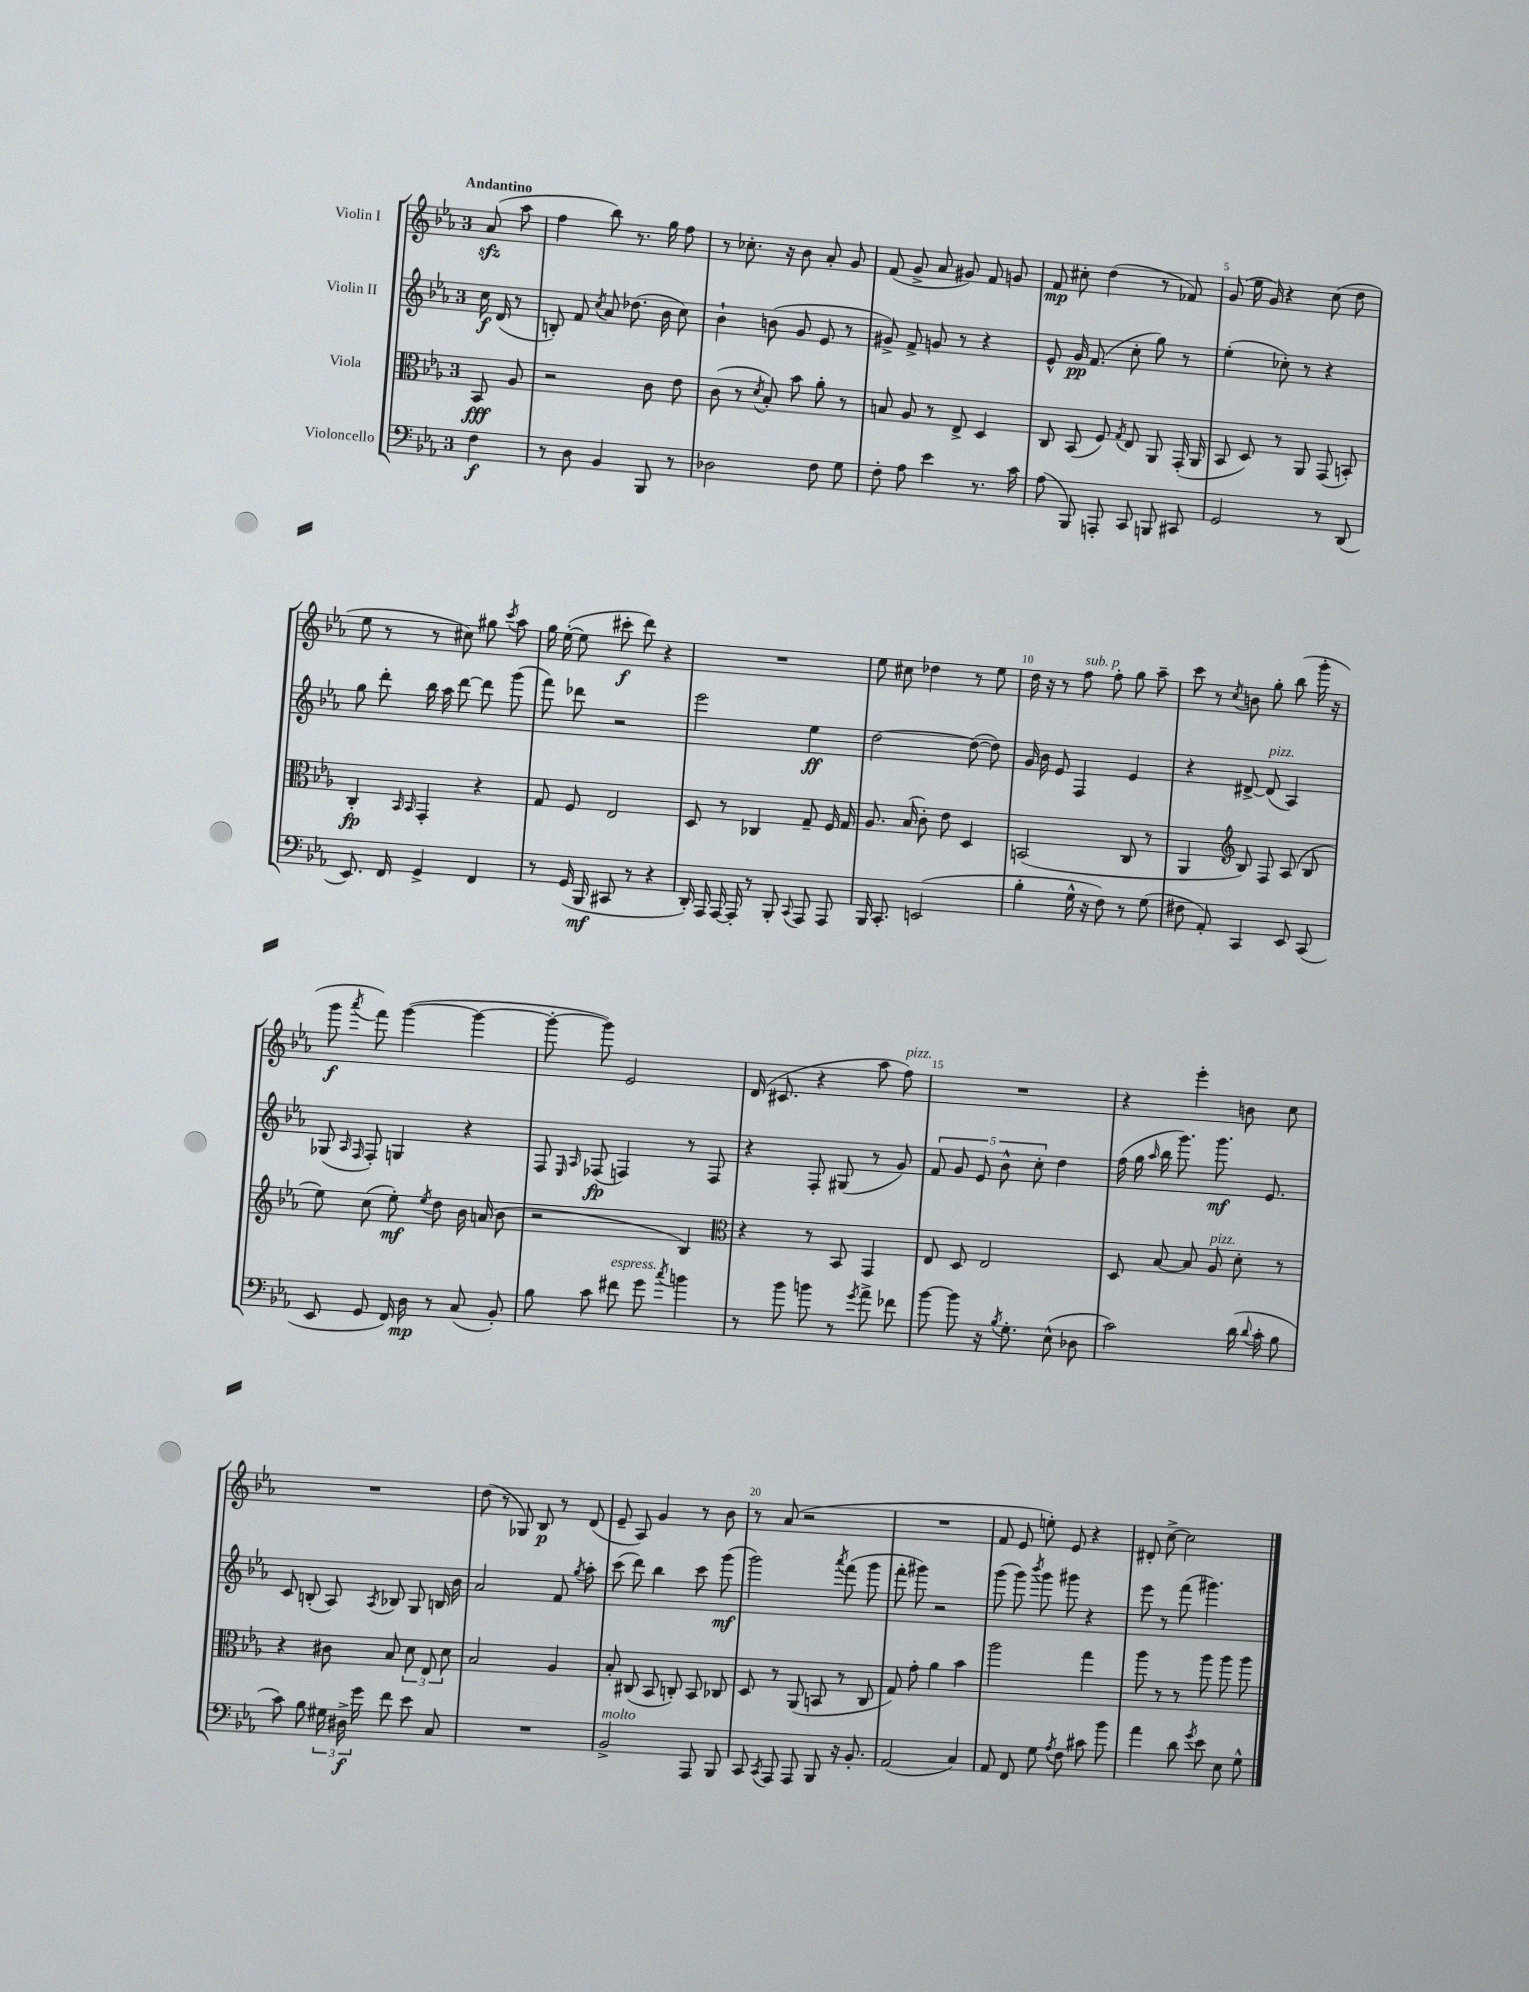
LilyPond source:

<<
\new StaffGroup <<
\new Staff = "s0" \with { instrumentName = "Violin I" } {
    \clef treble \key ees \major \once \override Staff.TimeSignature.style = #'single-digit \time 3/4 \partial 4 \tempo "Andantino"
    \autoBeamOff aes'8\sfz( aes''8 |
    f''4 bes''8) r8. g''16 f''8 |
    r8 ces''8.-. r16 bes'8 aes'8-. g'8 |
    f'8( g'8-> aes'8 gis'8) f'8 g'8 |
    f'8\mp cis''8-. d''4( r8 fes'8) |
    g'8( ees''16 g'16) r4 c''8( d''8 |
    ees''8 r8 r8 cis''8) gis''8 \acciaccatura { c'''8 } aes''8 |
    g''16 ees''16~-.( ees''8 cis'''8-.\f d'''8) r4 |
    R2. |
    ees''8 cis''8 des''4 r8 ees''8 |
    d''16 r16 r8 f''8^\markup { \italic "sub. p" } f''8-. g''8 aes''8-- |
    c'''8 r8 \acciaccatura { c''8 } b'8 g''8-. bes''8( g'''16-. r16 |
    g'''8\f \acciaccatura { aes'''8 } f'''8) g'''4~( g'''4~ |
    g'''8~-. g'''8) ees'2 |
    d'16( cis'8. r4 aes''8 f''8^\markup { \italic "pizz." }) |
    R2. |
    r4 ees'''4-. b'8 c''8 |
    R2. |
    d''8( r8 ges8) bes8\p r8 d'8( |
    ees'8-- aes8) g'4 r8 bes'8 |
    r8 aes'8( r2 |
    R2. |
    f'8 ees'8 e''8-.) ees'8 r4 |
    dis'8-. c''8~-> c''2 \bar "|." |
}
\new Staff = "s1" \with { instrumentName = "Violin II" } {
    \clef treble \key ees \major \once \override Staff.TimeSignature.style = #'single-digit \time 3/4 \partial 4
    \autoBeamOff c''16\f d'16( r8 |
    b8-.) f'8 \acciaccatura { c''8 } aes'8 des''8.( bes'16 c''8) |
    bes'4-! b'8( g'8 ees'8 r8 |
    gis'8->) f'8-> g'8 r8 r4 |
    ees'8-^ g'16\pp f'8.( c''8-. g''8) r8 |
    ees''4-.( ces''8-.) r8 r4 |
    g''8 d'''8-. bes''16 aes''16 d'''8~ d'''8 g'''8( |
    f'''8) des'''8 r2 |
    ees'''2 ees''4\ff |
    d''2~ d''8~( d''8) |
    g'16 bes'16 ees'8 f4 ees'4 |
    r4 dis'8~-> dis'8^\markup { \italic "pizz." }( aes4) |
    ges8( \grace { aes16 f16 } f8-.) g4 r4 |
    f8 \grace { ees16 aes16 } fes8\fp( f4) r8 f8 |
    r4 f8-. gis8( r8 g'8) |
    \tuplet 5/4 { f'8 g'8 ees'8 bes'8-^ c''8-. } d''4 |
    f''16( g''16 \grace { aes''16 } bes''16 g'''8.) g'''8.\mf ees'8. |
    c'8 b8-.( aes8) \acciaccatura { aes8 } bes8 g8 b16 bes'16 |
    aes'2 f'8 \acciaccatura { g''8 } aes''8-. |
    c'''8( d'''8) bes''4 c'''8 g'''8\mf( |
    g'''2) \acciaccatura { aes'''8 } f'''8( g'''8 |
    f'''8-. gis'''8) r2 |
    g'''8( g'''8) \acciaccatura { bes'''8 } g'''8 gis'''8 r4 |
    ees'''8 r8 f'''8( gis'''4.) \bar "|." |
}
\new Staff = "s2" \with { instrumentName = "Viola" } {
    \clef alto \key ees \major \once \override Staff.TimeSignature.style = #'single-digit \time 3/4 \partial 4
    \autoBeamOff bes,8\fff aes8 |
    r2 c'8 ees'8 |
    c'8( r8 \acciaccatura { d'8 } bes8-.) bes'8 aes'8-. r8 |
    b8 aes8 r8 ees8-> d4 |
    c8 bes,8( f8) \acciaccatura { g8 } ees8 aes,8 g,16-.( aes,16 |
    bes,8 d8) r8 aes,8 g,8( b,8-.) |
    c4-.\fp \grace { bes,16 bes,16 } g,4-. r4 |
    g8 f8 ees2 |
    d8 r8 ces4 g8-- f16 g16 |
    aes8. bes16( c'8-.) ees'8 d4 |
    b,2( c8 r8 |
    aes,4 \clef treble bes8) f8 aes8( bes8 |
    ees''8) c''8( ees''8-.\mf) \acciaccatura { ees''8 } d''8 bes'16 a'16( bes'8 |
    r2 bes4) |
    \clef alto r4 r8 bes,8 g,4 |
    ees8 d8 ees2 |
    d8 bes8~ bes8 aes8^\markup { \italic "pizz." } d'8-. r8 |
    r4 cis'8 bes8 \tuplet 3/2 { d'8 ees8 d'8 } |
    bes2 aes4 |
    bes8-. cis8( bes,8 c8-.) bes,8 ces8 |
    d8 r8 aes,8( b,8 r8 c8 |
    g8) g'8-. aes'4 bes'4 |
    aes''2 g''4 |
    aes''8 r8 r8 aes''8 aes''8 aes''8 \bar "|." |
}
\new Staff = "s3" \with { instrumentName = "Violoncello" } {
    \clef bass \key ees \major \once \override Staff.TimeSignature.style = #'single-digit \time 3/4 \partial 4
    \autoBeamOff f4\f |
    r8 d8 bes,4 bes,,8 r8 |
    des2 f8 g8 |
    f8-. aes8 ees'4 r8. c'16 |
    aes8( bes,,8) a,,8-. c,8 b,,8 cis,8 |
    g,2 r8 d,8( |
    ees,8.) f,16 g,4-> f,4 |
    r8 g,16( bes,,16\mf cis,8 r8 r4 |
    d,16-.) aes,,16 aes,,16~ aes,,16-. r8 bes,,8-. \appoggiatura { c,8 } aes,,8 aes,,8 |
    bes,,16 c,8.-. e,2( |
    bes4-. g16-^ r16 f8) r8 g8( |
    fis8 aes,8-.) c,4 ees,8 c,8( |
    ees,8 g,8 f,16) d16\mp r8 c8( bes,8-.) |
    bes8 c'8 fis'8^\markup { \italic "espress." } g'8 \acciaccatura { c''8 } b'4 |
    r8 bes'8 b'8 r8 \acciaccatura { g'8 } aes'8-> fes'8 |
    bes'8~ bes'8 r16 \acciaccatura { bes8 } g8.-. ees8-^( des8 |
    c'2) d'16( \appoggiatura { d'8 } c'16-. bes8 |
    c'8) bes8 \tuplet 3/2 { gis16 dis16->\f g'16 } f'8 ees'8 c8 |
    R2. |
    bes,2->^\markup { \italic "molto" } aes,,8 bes,,8 |
    c,8 \acciaccatura { c,8 } aes,,8 aes,,8 bes,,8 r16 bes,8.-. |
    aes,2( c4) |
    aes,8 f,8 g8 \acciaccatura { aes8 } f8 cis'8 bes'8 |
    aes'4 d'8 \acciaccatura { g'8 } ees'8 ees8 g8-^ \bar "|." |
}
>>
>>
\layout { \context { \Score \override BarNumber.break-visibility = ##(#f #t #t) barNumberVisibility = #(every-nth-bar-number-visible 5) } }
